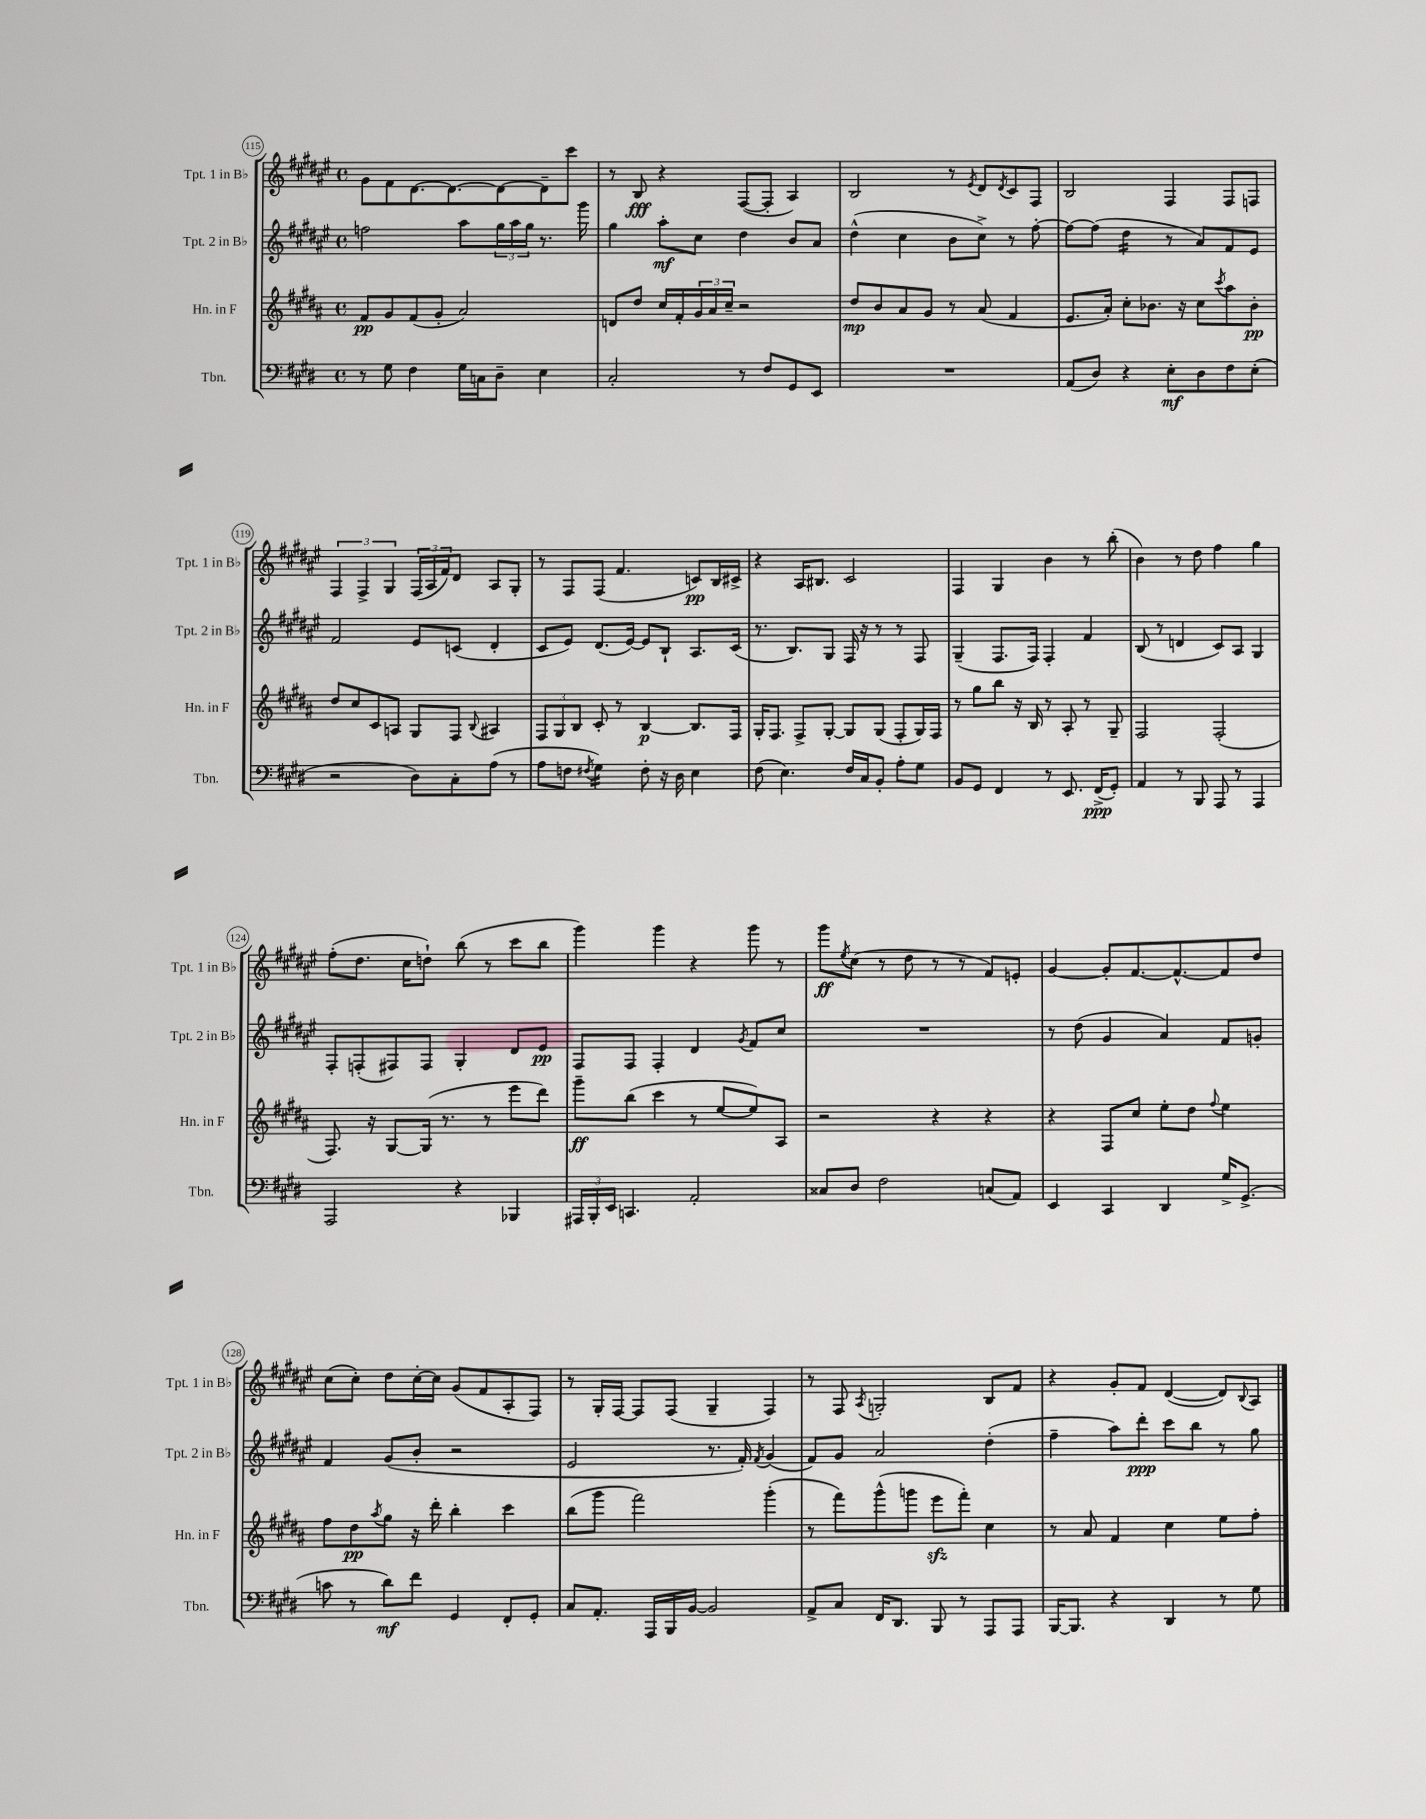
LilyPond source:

<<
\new StaffGroup <<
\new Staff = "s0" \with { instrumentName = "Tpt. 1 in Bb" shortInstrumentName = "Tpt. 1 in Bb" } {
    \clef treble \key fis \major \defaultTimeSignature \time 4/4
    gis'8 fis'8 dis'8.~ dis'8.~ dis'8~ dis'8-- cis'''8 |
    r8 b8\fff r4 fis8~( fis8-. ais4) |
    b2 r8 \acciaccatura { eis'8 } dis'8 \acciaccatura { dis'8 } cis'8 fis8 |
    b2 fis4 fis8 f8 |
    \tuplet 3/2 { fis4 fis4-> gis4 } \tuplet 3/2 { fis16( ais16 fis'16) } dis'8 ais8 gis8-. |
    r8 fis8 fis8( fis'4. c'8\pp) b16 cis'16-> |
    r4 ais16 bis8. cis'2 |
    fis4 gis4 b'4 r8 b''8-.( |
    b'4) r8 dis''8 fis''4 gis''4 |
    fis''8-.( dis''8. cis''16 d''8-!) b''8( r8 cis'''8 b''8 |
    gis'''4) gis'''4 r4 gis'''8 r8 |
    gis'''8\ff \acciaccatura { eis''8 } cis''8( r8 dis''8 r8 r8 fis'8) e'8-. |
    gis'4~ gis'8-. fis'8.~ fis'8.~-^ fis'8 dis''8 |
    cis''8( cis''8-.) dis''8 cis''16~-. cis''16 gis'8( fis'8 ais8-. fis8) |
    r8 gis16-. fis16~ fis8 fis8( gis4-- fis4) |
    r8 fis8 \acciaccatura { ais8 } g2-. b8 fis'8 |
    r4 gis'8-. fis'8 dis'4~( dis'8) \appoggiatura { b8 } ais8 \bar "|." |
}
\new Staff = "s1" \with { instrumentName = "Tpt. 2 in Bb" shortInstrumentName = "Tpt. 2 in Bb" } {
    \clef treble \key fis \major \defaultTimeSignature \time 4/4
    f''2 ais''8 \tuplet 3/2 { gis''16 ais''16 gis''16 } r8. gis'''16 |
    gis''4 ais''8-.\mf cis''8 dis''4 b'8 ais'8 |
    dis''4-^( cis''4 b'8 cis''8->) r8 fis''8~-. |
    fis''8~ fis''8( dis''4:16 r8 ais'8) fis'8 eis'8 |
    fis'2 eis'8 c'8( dis'4-. |
    cis'8 eis'8) dis'8.( eis'16~) eis'8 b8-! ais8. cis'16( |
    r8. b8.) gis8 fis16 r16 r8 r8 fis8 |
    gis4--( fis8. fis16) fis4-. fis'4 |
    b8( r8 d'4 cis'8) ais8 gis4 |
    fis8-. f8-.( fis8) fis8 gis4-. dis'8 eis'8\pp |
    fis8 fis8 fis4-. dis'4 \acciaccatura { gis'8 } fis'8 cis''8 |
    R1 |
    r8 dis''8( gis'4 ais'4) fis'8 g'8-. |
    fis'4 gis'8( b'8-. r2 |
    eis'2 r8. fis'16-.) \acciaccatura { fis'8 } gis'4( |
    fis'8) gis'8 ais'2 dis''4-.( |
    fis''4-- ais''8) dis'''8-.\ppp cis'''8 b''8 r8 gis''8 \bar "|." |
}
\new Staff = "s2" \with { instrumentName = "Hn. in F" shortInstrumentName = "Hn. in F" } {
    \clef treble \key b \major \defaultTimeSignature \time 4/4
    fis'8\pp gis'8 fis'8( gis'8-. ais'2) |
    d'8 dis''8 cis''16 fis'16-. \tuplet 3/2 { gis'16 ais'16 cis''16-- } r2 |
    dis''8\mp b'8 ais'8 gis'8 r8 ais'8( fis'4 |
    e'8. ais'16-.) cis''8-. bes'8. r16 cis''8 \acciaccatura { cis'''8 } ais''8 bes'8-.\pp |
    dis''8 cis''8 cis'8 a8 gis8 fis8 \appoggiatura { b8 } ais4 |
    \tuplet 3/2 { fis8 gis8 b8 } cis'8-. r8 b4~\p b8. fis16 |
    gis16-. fis8. fis8-> gis8~-. gis8 gis8( fis8-. gis16) fis16 |
    r8 gis''8 b''8 r16 b16 r8 ais8-. r8 gis8-- |
    fis2 fis2-.( |
    fis8.) r16 gis8~ gis16( r8. r8 e'''8 dis'''8) |
    gis'''8--\ff b''8( cis'''4 r8 e''8~ e''8) ais8 |
    r2 r4 r4 |
    r4 fis8 cis''8 e''8-. dis''8 \appoggiatura { fis''8 } e''4 |
    fis''8 dis''8\pp \acciaccatura { ais''8 } gis''8 r16 dis'''16-. b''4-. cis'''4 |
    b''8( gis'''8 fis'''2) gis'''4-.( |
    r8 fis'''8) gis'''8-^( g'''8 e'''8\sfz fis'''8-.) cis''4 |
    r8 ais'8 fis'4 cis''4 e''8 fis''8-. \bar "|." |
}
\new Staff = "s3" \with { instrumentName = "Tbn." shortInstrumentName = "Tbn." } {
    \clef bass \key e \major \defaultTimeSignature \time 4/4
    r8 gis8 fis4 gis16 c16 dis8-- e4 |
    cis2-. r8 fis8 gis,8 e,8 |
    R1 |
    a,8( dis8) r4 e8-.\mf dis8 fis8 e8-.( |
    r2 dis8) cis8-. a8( r8 |
    a8 f8 \acciaccatura { fis8 } gis4:16) fis8-. r16 dis16 e4 |
    fis8( e4.) fis16 cis16 b,8-. a8-. gis8 |
    b,8 gis,8 fis,4 r8 e,8. fis,16->\ppp( gis,8-.) |
    a,4 r8 b,,8 a,,8 r8 a,,4 |
    a,,2 r4 bes,,4 |
    \tuplet 3/2 { ais,,16 b,,16-. e,16 } c,4. a,2-. |
    cisis8 dis8 fis2 c8( a,8) |
    e,4 cis,4 dis,4 gis16-> gis,8.->( |
    c'8 r8 dis'8\mf) fis'8 gis,4 fis,8-. gis,8-. |
    cis8 a,8.-. a,,16 b,,16 b,16~ b,2 |
    a,8-> cis8 fis,16 dis,8. b,,8 r8 a,,8 a,,8 |
    b,,16~ b,,8. r4 dis,4 r8 gis8 \bar "|." |
}
>>
>>
\layout { \context { \Score currentBarNumber = #115 \override BarNumber.stencil = #(make-stencil-circler 0.1 0.3 ly:text-interface::print) } }
